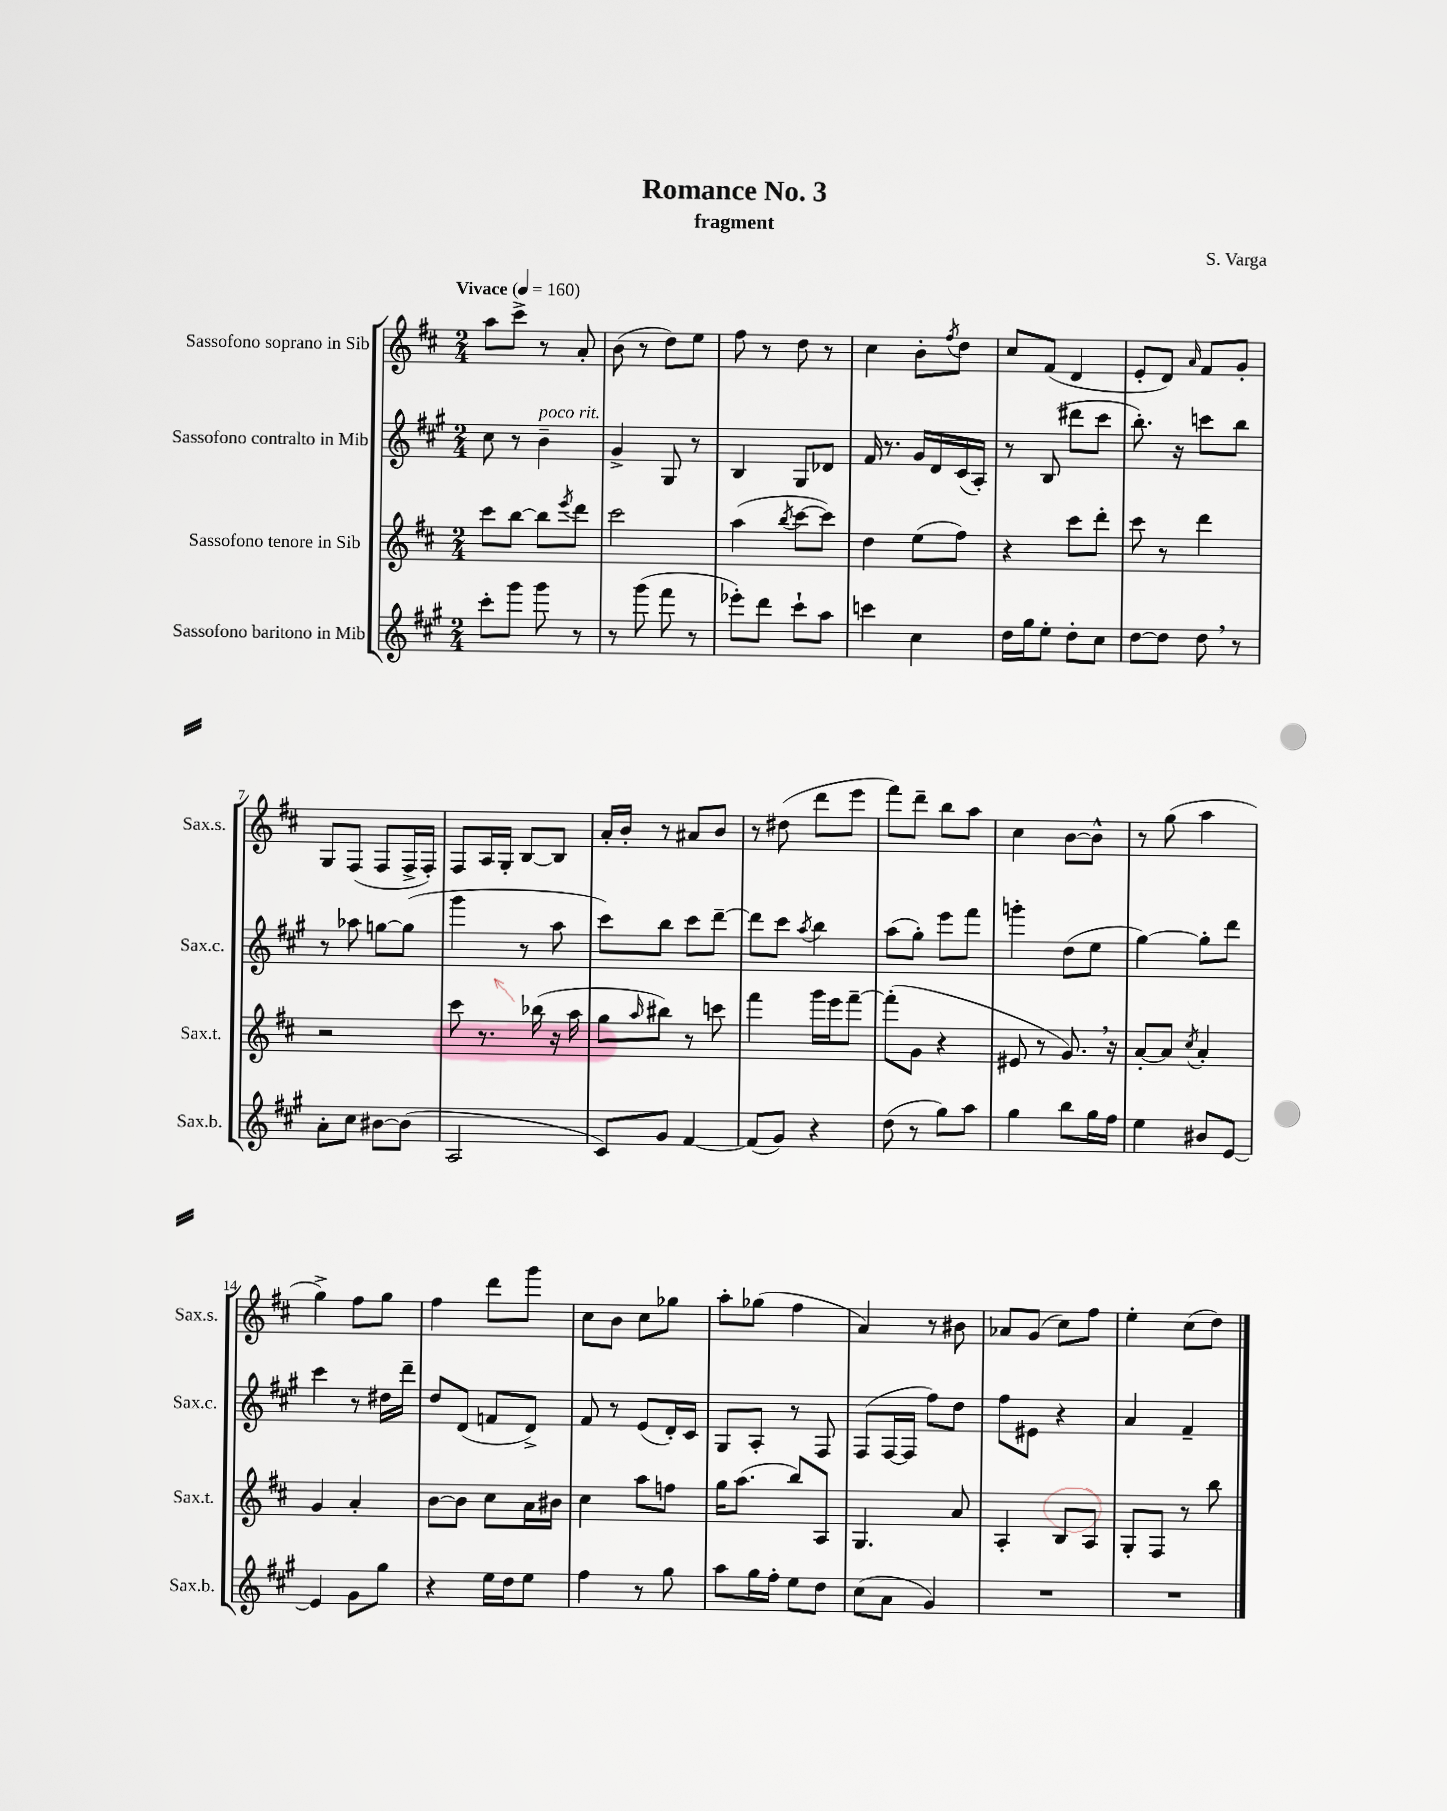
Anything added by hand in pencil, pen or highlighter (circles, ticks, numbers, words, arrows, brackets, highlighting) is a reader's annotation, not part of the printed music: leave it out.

**kern	**kern	**kern	**kern
*staff4	*staff3	*staff2	*staff1
*clefG2	*clefG2	*clefG2	*clefG2
*k[f#c#g#]	*k[f#c#]	*k[f#c#g#]	*k[f#c#]
*M2/4	*M2/4	*M2/4	*M2/4
*MM160	*MM160	*MM160	*MM160
8ccc#'\L	8ccc#\L	8cc#\	8aa\L
8ggg#\J	[8bb\J	8r	8ccc#^\J
8ggg#\	8bb\]L	4b~\	8r
.	8qeee/	.	.
8r	8ddd\J	.	8a'/
=	=	=	=
8r	2ccc#\	4g#^/	(8b\
(8ggg#\	.	.	8r
8fff#\	.	8G#/	8dd\L)
8r	.	8r	8ee\J
=	=	=	=
8eee-'\L)	(4aa\	4B/	8ff#\
8ddd\J	.	.	8r
.	8qbb/	.	.
8ccc#`\L	[8ccc#\L	8G#/L	8dd\
8aa\J	8ccc#\]J)	8d-/J	8r
=	=	=	=
4ccc\	4dd\	16f#/	4cc#\
.	.	8.r	.
4cc#\	(8ee\L	16g#/LL	8b'\L
.	.	16d/	.
.	.	.	8qff#/
.	8ff#\J)	(16c#/	8dd\J
.	.	16A'/JJ)	.
=	=	=	=
16dd\LL	4r	8r	8cc#/L
16gg#\J	.	.	.
8ee'\J	.	(8B/	(8f#/J
8dd'\L	8ccc#\L	8ddd#\L	4d/
8cc#\J	8ddd'\J	8ccc#\J	.
=	=	=	=
[8dd\L	8ccc#\	8.bb'\)	8e'/L
8dd\]J	8r	.	8d/J)
.	.	16r	.
.	.	.	16qqa/
8dd\	4ddd\	8ccc\L	8f#/L
8r	.	8bb\J	8g'/J
=	=	=	=
8a'\L	2r	8r	8G/L
8cc#\J	.	8aa-\	(8F#/J
[8b#\L	.	[8gg\L	8F#/L
(8b#\]J	.	(8gg\]J	16F#^/L
.	.	.	16F#'/JJ)
=	=	=	=
2A/	8ccc#\	4ggg#\	8F#/L
.	8.r	.	16A/L
.	.	.	16G'/JJ
.	.	8r	[8B/L
.	(16bb-\	.	.
.	16r	8aa\	8B/]J
.	16aa\	.	.
=	=	=	=
8c#/L)	8gg\L	8ccc#\L)	16a'/LL
.	.	.	16b'/JJ
.	16qqaa/	.	.
8g#/J	8bb#\J)	8bb\J	8r
[4f#/	8r	8ccc#\L	8a#/L
.	8ccc\	[8ddd~\J	8b/J
=	=	=	=
(8f#/]L	4fff#\	8ddd\]L	8r
8g#/J)	.	8ccc#\J	(8dd#\
.	.	8qaa/	.
4r	16ggg\LL	4bb\	8ddd\L
.	16eee\J	.	.
.	[8fff#~\J	.	8eee\J
=	=	=	=
(8dd\	(8fff#'\]L	(8aa\L	8fff#\L)
8r	8g\J	8gg#'\J)	8ddd~\J
8gg#\L)	4r	8eee\L	8bb\L
8aa\J	.	8fff#\J	8aa\J
=	=	=	=
4gg#\	8e#/	4ggg'\	4cc#\
.	8r	.	.
8bb\L	8.g/)	(8dd\L	[8b\L
16gg#\L	.	8ee\J	8b^^\]J
16ff#\JJ	16r	.	.
=	=	=	=
4ee\	[8a'/L	[4gg#\)	8r
.	8a/]J	.	(8gg\
.	8qcc#/	.	.
8b#/L	4a'/	8gg#'\]L	4aa\
[8e/J	.	8ddd\J	.
=	=	=	=
4e/]	4g/	4ccc#\	4gg^\)
8g#\L	4a'/	8r	8ff#\L
8gg#\J	.	16dd#\LL	8gg\J
.	.	16ddd~\JJ	.
=	=	=	=
4r	[8b\L	8dd/L	4ff#\
.	8b\]J	(8d/J	.
16ee\LL	8cc#\L	8f/L	8ddd\L
16dd\J	.	.	.
8ee\J	16a\L	8d^/J)	8ggg\J
.	16b#\JJ	.	.
=	=	=	=
4ff#\	4cc#\	8f#/	8cc#\L
.	.	8r	8b\J
8r	8aa\L	(8e/L	8cc#\L
8gg#\	8ff\J	16d'/L)	8gg-\J
.	.	16c#/JJ	.
=	=	=	=
8aa\L	16gg\LK	8G#/L	8aa'\L
.	(8.aa\J	.	.
16gg#\L	.	8A'/J	(8gg-\J
16ff#'\JJ	.	.	.
8ee\L	8bb/L)	8r	4ff#\
8dd\J	8A/J	8F#/	.
=	=	=	=
(8cc#\L	4.G/	(8F#/L	4a/)
8a\J	.	[16F#/L	.
.	.	16F#/]JJ	.
4g#/)	.	8ff#\L)	8r
.	8a/	8dd\J	8b#\
=	=	=	=
2r	4A'/	8ff#\L	8a-/L
.	.	8e#\J	(8g/J
.	8B/L	4r	8cc#\L)
.	8A/J	.	8ff#\J
=	=	=	=
2r	8G'/L	4a/	4ee'\
.	8F#/J	.	.
.	8r	4f#~/	(8cc#\L
.	8bb\	.	8dd\J)
==	==	==	==
*-	*-	*-	*-
